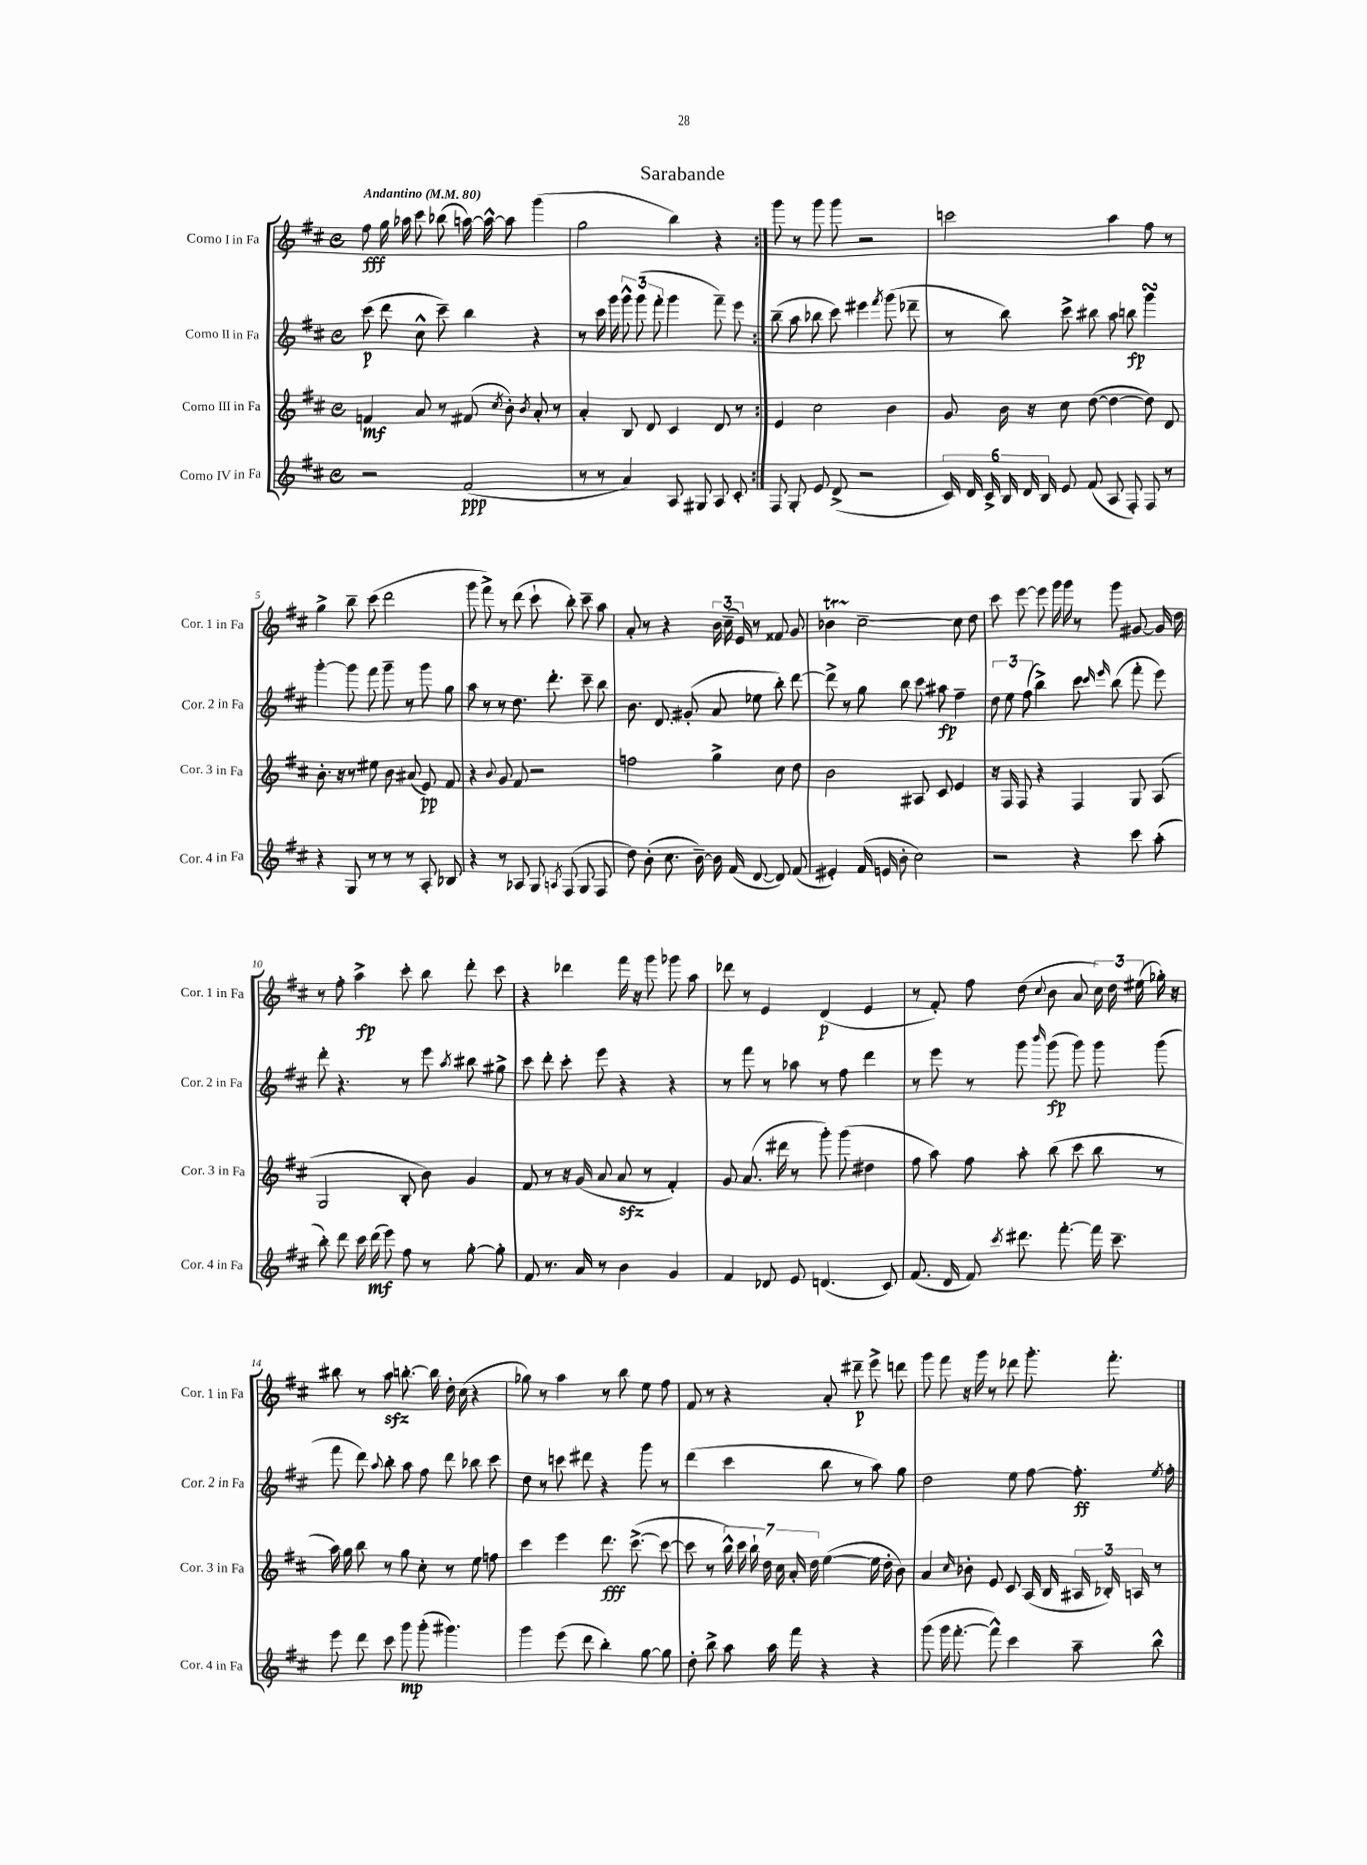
\header { title = "Sarabande" }
<<
\new StaffGroup <<
\new Staff = "s0" \with { instrumentName = "Corno I in Fa" shortInstrumentName = "Cor. 1 in Fa" } {
    \clef treble \key d \major \defaultTimeSignature \time 4/4 \tempo "Andantino" 4 = 80
    \autoBeamOff \repeat volta 2 { fis''8\fff g''16 aes''16 cis'''8 bes''8( a''16~) a''16~-^ a''8 g'''4( |
    g''2 b''4) r4 | }
    g'''8 r8 g'''8 g'''8 r2 |
    c'''2 a''4 fis''8 r8 |
    g''4-> b''8-- cis'''8( d'''2 |
    g'''8 fis'''8->) r8 d'''8( cis'''8-! b''8-.) cis'''8-- a''8 |
    a'8-. r8 r4 \tuplet 3/2 { b'16 cis''16--( e'16) } r8 fisis'8 g'8 |
    bes'4\startTrillSpan cis''2~--\stopTrillSpan cis''8 d''8 |
    cis'''8 e'''8~ e'''8 g'''16 g'''16 r8 g'''8 gis'8~ gis'16 d''16 |
    r8 fis''8-. a''4->\fp cis'''8-. b''8 d'''8-. cis'''8 |
    r4 des'''4 fis'''16 r16 g'''8 ges'''8 a''8 |
    des'''8 r8 e'4 d'4\p( e'4 |
    r8 fis'8-.) fis''8 d''8( \appoggiatura { cis''8 } b'8 a'8 \tuplet 3/2 { cis''16) d''16 eis''16( } ges''16-.) r16 |
    bis''8 r8 a''8\sfz b''8.~-. b''16 d''16-. cis''16( r4 |
    ges''8) r8 a''4 r8 b''8 e''8 fis''8 |
    fis'8 r8 r4 a'8-. dis'''8--\p e'''8-> d'''8 |
    g'''8 fis'''8 r16 g'''16 r8 des'''8 g'''8.-. fis'''8.-. \bar "|." |
}
\new Staff = "s1" \with { instrumentName = "Corno II in Fa" shortInstrumentName = "Cor. 2 in Fa" } {
    \clef treble \key d \major \defaultTimeSignature \time 4/4
    \autoBeamOff \repeat volta 2 { cis'''8\p( d'''8 cis''8-^ cis'''8--) b''4 r4 |
    r8 cis'''16 g'''16 \tuplet 3/2 { g'''8-^ g'''8( fis'''8-. } g'''4 fis'''8--) e'''8 | }
    b''8--( a''8 bes''8 cis'''8) eis'''4 \acciaccatura { fis'''8 } g'''8( des'''8-- |
    r8 b''8) cis'''8-> bis''8 a''8 b''8\fp g'''4\turn |
    g'''4~-. g'''8 fis'''8 g'''8-- r8 g'''8 g''8 |
    a''8 r8 r8 d''8. d'''8.-. cis'''8-- b''8 |
    b'8. d'8. gis'8-.( a'8 ees''8 b''8-.) d'''8~ |
    d'''8-> r8 g''8 b''8 cis'''8 ais''8\fp fis''4-- |
    \tuplet 3/2 { d''8 e''8 fis''8( } b''4->) cis'''8 \grace { cis'''16 e'''16 } b''8( fis'''8-. e'''8) |
    d'''8-. r4. r8 e'''8 \acciaccatura { a''8 } bis''8 gis''8-> |
    cis'''8 d'''8-. cis'''8-. e'''8 r4 r4 |
    r8 fis'''8 r8 aes''8 r8 fis''8 d'''4 |
    r8 e'''8 r8 g'''8 \grace { b'''16 } g'''8\fp( g'''8) g'''8 g'''8( |
    fis'''8 d'''8) \appoggiatura { a''8 } b''8-. a''8 fis''8 d'''8 bes''8 cis'''8 |
    d''8 r8 c'''8 dis'''8 r4 g'''8 r8 |
    d'''4( cis'''4 b''8 r8 a''8) g''8 |
    d''2 e''8 fis''8~ fis''8.-.\ff \acciaccatura { e''8 } fis''16-. \bar "|." |
}
\new Staff = "s2" \with { instrumentName = "Corno III in Fa" shortInstrumentName = "Cor. 3 in Fa" } {
    \clef treble \key d \major \defaultTimeSignature \time 4/4
    \autoBeamOff \repeat volta 2 { f'4\mf a'8 r8 fis'8( \acciaccatura { cis''8 } b'8-.) \acciaccatura { b'8 } a'8-. r8 |
    a'4-. b8 d'8 cis'4 d'8 r8 | }
    e'4 cis''2 b'4 |
    g'8 b'16 r16 cis''8 d''8~( d''4~ d''8) d'8 |
    b'8.-. r16 r8 eis''8 b'8 ais'8( e'8\pp) fis'8 |
    r4 \appoggiatura { b'8 } g'8 fis'8 r2 |
    f''2 g''4-> cis''8 d''8 |
    b'2 ais8 cis'8 e'4 |
    r16 fis16 fis8 r4 fis4 g8 a8( |
    g2 b8-. b'8) g'4 |
    fis'8 r8 r16 g'16( a'8 a'8\sfz r8 fis'4-.) |
    g'8 a'8.( dis'''16 r8 g'''8-.) g'''8( dis''4 |
    fis''8 a''8) fis''8 a''8-. b''8( cis'''8 b''8 r8 |
    a''16) g''16 b''8 r8 g''8 cis''8-. r8 e''8 f''8 |
    cis'''4 e'''4 d'''8.\fff cis'''8.~->( cis'''8~ |
    cis'''8 r8 \tuplet 7/4 { b''16-^) cis'''16 b''16-! d''16 cis''16 a'16-. d''16 } e''4~( e''16 d''16-. b'8) |
    a'4 \grace { cis''16 } bes'8-. e'8 cis'8 a16( b16 \tuplet 3/2 { ais16 bes16-.) a16 } r8 \bar "|." |
}
\new Staff = "s3" \with { instrumentName = "Corno IV in Fa" shortInstrumentName = "Cor. 4 in Fa" } {
    \clef treble \key d \major \defaultTimeSignature \time 4/4
    \autoBeamOff \repeat volta 2 { r2 fis'2\ppp( |
    r8 r8 a'4) a8 gis8 a8 cis'8-. | }
    fis8 g8-. e'8 d'8->( r2 |
    \tuplet 6/4 { cis'16) d'16 cis'16-> b16 d'16 b16 } e'8 fis'8( a8 fis8-.) fis8 r8 |
    r4 g8 r8 r8 r8 a8-. bes8 |
    r4 r8 aes8 g8 \acciaccatura { a8 } fis8( g8 fis8 |
    d''8) b'8-.( cis''8. b'16~--) b'16 fis'16( d'8~ d'8) fis'8( |
    eis'4-.) fis'16( e'16 b'8-. cis''2) |
    r2 r4 cis'''8 a''8-.( |
    b''8-.) d'''8 cis'''16 d'''16\mf( e'''8) fis''8 r8 g''8~-. g''8-. |
    fis'8 r8. a'16 r8 b'4 g'4 |
    fis'4 des'8 e'8 d'4.( cis'8) |
    fis'8.( d'16 fis'8) \acciaccatura { cis'''8 } dis'''8. fis'''8.~-. fis'''16 cis'''8.-- |
    e'''8 d'''8 cis'''8 g'''8\mp g'''8-.( gis'''4.) |
    g'''4 e'''8( d'''8 b''4-.) g''8~ g''8 |
    d''8-. b''8-> a''8 a''16 fis'''16 r4 r4 |
    g'''8( g'''16 fis'''8.~-. fis'''8-^) cis'''4 a''8-- b''8-^ \bar "|." |
}
>>
>>
